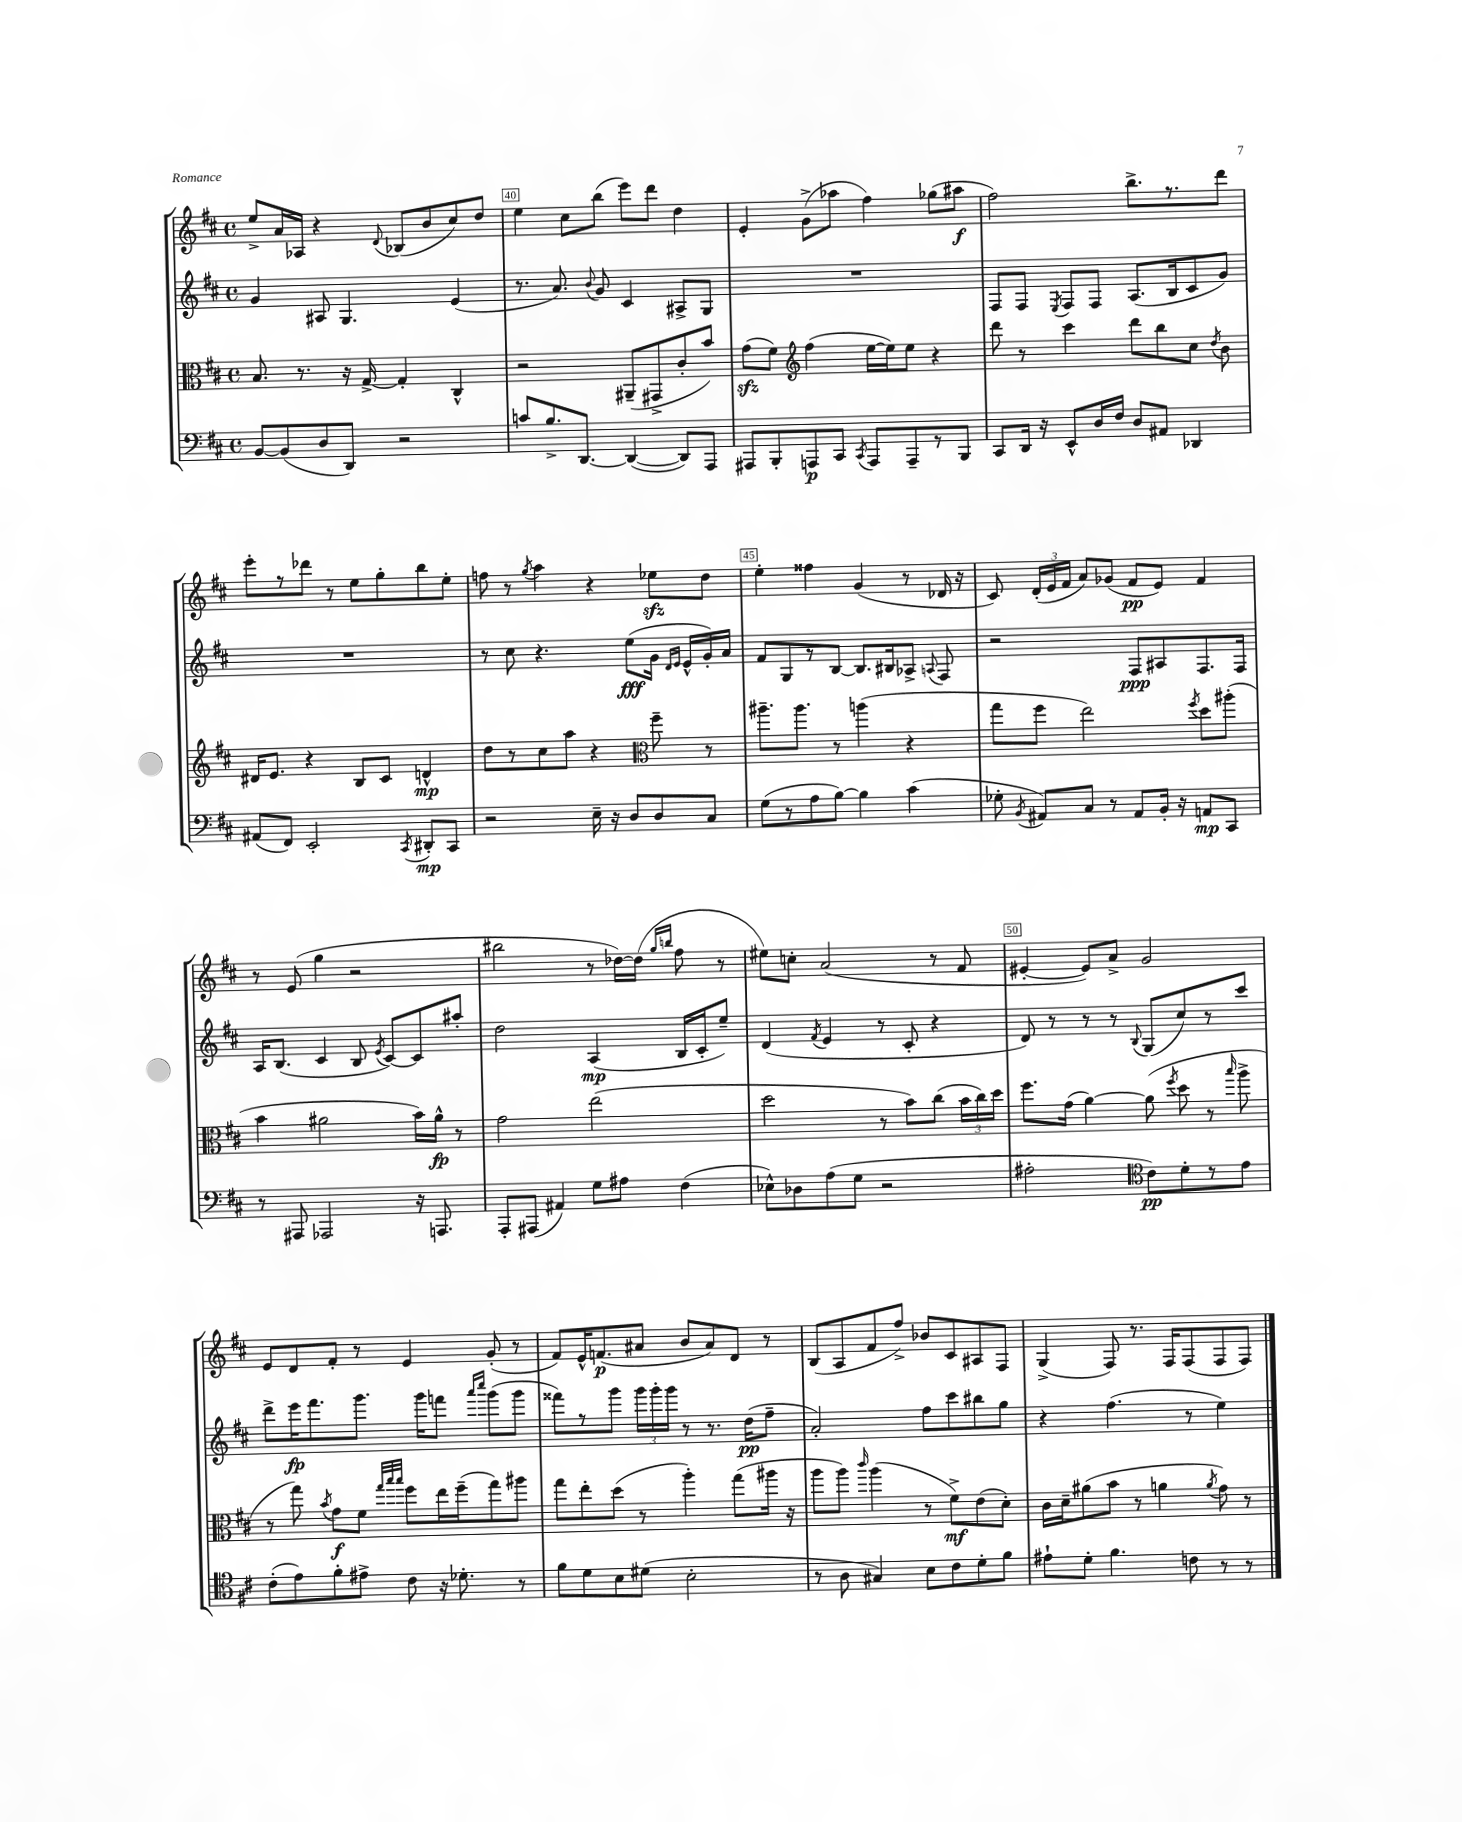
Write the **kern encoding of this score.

**kern	**kern	**kern	**kern
*staff4	*staff3	*staff2	*staff1
*clefF4	*clefC3	*clefG2	*clefG2
*k[f#c#]	*k[f#c#]	*k[f#c#]	*k[f#c#]
*M4/4	*M4/4	*M4/4	*M4/4
*met(c)	*met(c)	*met(c)	*met(c)
[8BB/L	8.B/	4g/	8ee^/L
(8BB/]	.	.	16a/L
.	8.r	.	16A-/JJ
8D/	.	8A#/	4r
8DD/J)	16r	4.G/	.
.	[16G^/	.	.
.	.	.	8qqd/
2r	4G'/]	.	(8B-/L
.	.	.	8b/
.	4C#^^/	(4e/	8cc#/)
.	.	.	8dd/J
=	=	=	=
8c/L	2r	8.r	4ee\
8.B^/	.	.	.
.	.	8.a/)	.
.	.	.	8cc#\L
[8.DD/J	.	.	.
.	.	8qqb/	.
.	.	8g/	(8bb\J
(4DD/_	(8AA#~/L	4c#/	8eee\L)
.	8GG#^/	.	8ddd\J
8DD/]L)	8c#'/	8A#^/L	4dd\
8AAA/J	8b/J)	8G/J	.
=	=	=	=
8AAA#/L	(8g\L	1r	4e'/
8BBB'/	8f#\J)	.	.
*	*clefG2	*	*
8AAA/	(4ff#\	.	(8g^\L
8CC#/J	.	.	8aa-\J
8qCC#/	.	.	.
8AAA/L	[16ee\LL	.	4ff#\)
.	16ee\]J)	.	.
8AAA~/	8ee\J	.	.
8r	4r	.	(8gg-\L
8BBB/J	.	.	8aa#\J
=	=	=	=
8CC#/L	8ddd\	8F#/L	2ff#\)
16DD/Jk	8r	8F#/J	.
16r	.	.	.
.	.	8qE/	.
8EE^^/L	4ccc#\	8F#/L	.
16D/L	.	8F#/J	.
16F#/JJ	.	.	.
8D/L	8ddd\L	(8.A/L	8.bb^\L
8AA#/J	8bb\	.	.
.	.	16B/k	8.r
4DD-/	8cc#\J	8c#/	.
.	8qdd/	.	.
.	8b\	8g/J)	8ddd\J
=	=	=	=
(8AA#/L	16d#/LK	1r	8eee'\L
.	8.e/J	.	.
8FF#/J)	.	.	8r
2EE'/	4r	.	8ddd-\J
.	.	.	8r
.	8B/L	.	8ee\L
.	8c#/J	.	8gg'\
8qCC#/	.	.	.
8DD#'/L	4d^^/	.	8bb\
8CC#/J	.	.	8ee'\J
=	=	=	=
2r	8dd\L	8r	8ff\
.	8r	8cc#\	8r
.	.	.	8qgg/
.	8cc#\	4.r	4aa\
.	8aa\J	.	.
16E~\	4r	.	4r
16r	.	.	.
8D/L	.	(8ee\L	.
*	*clefC3	*	*
8D/	8ff#~\	16g\Jk	8ee-\L
.	.	16qqd/LL	.
.	.	16qqe/JJ	.
.	.	16e^^/LL	.
8C#/J	8r	16g'/)	8dd\J
.	.	16a/JJ	.
=	=	=	=
(8G\L	8.aa#~\L	8f#/L	4ee'\
8r	.	8G/	.
.	8.aa#\J	.	.
8A\	.	8r	4ff##\
[8B\J)	8r	[8B/J	.
4B\]	(4aa\	8.B/]L	(4g/
.	.	16B#/k	.
(4c#\	4r	8A-^/J	8r
.	.	8qqA/	.
.	.	8F#/	16d-/
.	.	.	16r
=	=	=	=
8G-'\	8gg\L	2r	8c#/)
8qBB/	.	.	.
8AA#/L)	8ff#\J	.	(24d'/LL
.	.	.	24e/
.	.	.	24f#/JJ
8C#/J	2ee\)	.	8a/L)
8r	.	.	(8g-/J
8AA#/L	.	8F#/L	8f#/L
16BB'/Jk	.	8A#/	8e/J)
16r	.	.	.
.	8qff#/	.	.
8AA/L	8dd\L	8.F#/	4f#/
8CC#/J	(8aa#'\J	.	.
.	.	16F#/Jk	.
=	=	=	=
8r	4b\	16A/LK	8r
.	.	(8.B/J	.
8AAA#/	.	.	(8e/
2AAA-/	2a#\	4c#/	4gg\
.	.	8B/	2r
.	.	8qe/	.
.	.	[8c#/L)	.
16r	16b\LL)	8c#/]	.
8.AAA/	16a#^^\JJ	.	.
.	8r	8aa#'/J	.
=	=	=	=
8AAA'/L	2g\	2dd\	2bb#\
(8AAA#/J	.	.	.
4AA#/)	.	.	.
8G\L	(2ee\	(4A/	8r
8A#\J	.	.	[16dd-\LL)
.	.	.	(16dd-\]JJ
.	.	.	16qqgg/LL
.	.	.	16qqbb/JJ
(4F#\	.	16B/LL	8ff#\
.	.	16c#'/J	.
.	.	8ee~/J)	8r
=	=	=	=
8E-^^\L)	2dd\	(4d/	8ee#\L)
8D-\	.	.	8cc'\J
.	.	8qf#/	.
(8A\	.	4e/	(2a/
8G\J	.	.	.
2r	8r	8r	.
.	8b\L)	8c#'/	.
.	(8cc#\J	4r	8r
.	24b\LL	.	8f#/
.	24cc#\)	.	.
.	24dd\JJ	.	.
=	=	=	=
2A#'\	8.ff#\L	8d/)	[4e#'/
.	.	8r	.
.	(16g\Jk	.	.
.	[4a\)	8r	8e#/]L)
.	.	8r	8a^/J
*clefC4	*	*	*
.	.	8qqB/	.
8c#\L)	(8a\]	(8G/L	2g/
.	8qff#/	.	.
8d'\	8dd\	8cc#/)	.
8r	8r	8r	.
.	16qqbb/	.	.
8e\J	8aa^\	8ccc#/J	.
=	=	=	=
(8c#'\L	8r	8ddd^\L	8e/L
8e\)	8gg\)	16eee\K	8d/
.	.	8.fff#\	.
.	8qb/	.	.
8f#'\	8g\L	.	8f#'/J
8e#^\J	8f#\J	8.ggg\J	8r
.	32qqgg/LLL	.	.
.	32qqbb/	.	.
.	32qqbb/JJJ	.	.
8c#\	8ff#\L	.	4e/
.	.	16ggg\LK	.
16r	16ee\L	8fff\J	.
8.d-'\	(16ff#~\J	.	.
.	.	16qqaaa/LL	.
.	.	16qqcccc#/JJ	.
.	8gg\)	(8ggg\L	(8g'/
8r	8aa#\J	8ggg\J	8r
=	=	=	=
8f#\L	8gg\L	8fff##\L)	8f#/L)
8d\	8ee'\	8r	16e^^/K
.	.	.	(8.f/
8B\	(8dd\J	8ggg\J	.
(8d#\J	8r	24ggg\LL	8a#/J
.	.	24ggg'\	.
.	.	24ggg\JJ	.
2B'\	4aa'\)	8r	8b/L
.	.	8.r	8a#/)
.	(8gg\L	.	8d/J
.	.	(16dd\LK	.
.	16aa#\Jk	8ff#~\J	8r
.	16r	.	.
=	=	=	=
8r	8aa\L	2a'/)	(8B/L
8A\	8aa\J)	.	8A/
.	16qqccc#/	.	.
4G#/)	(4aa\	.	8f#/
.	.	.	8ff#^/J)
8B\L	8r	8ff#\L	8b-/L
8c#\	8f#^\L)	8ccc#\	8c#/
8d'\	(8e\	8bb#\	8A#/
8f#\J	8d'\J)	8gg\J	8F#/J
=	=	=	=
8e#`\L	16c#\LL	4r	(4G^/
.	16d~\J	.	.
8d'\J	(8a#\	.	.
4.f#\	8b\J	(4.ff#\	8F#/)
.	8r	.	8.r
.	4a\	.	.
.	.	.	16F#/LK
8c\	.	8r	(8F#/
.	8qa/	.	.
8r	8g\)	4ee\)	8F#/
8r	8r	.	8F#/J)
==	==	==	==
*-	*-	*-	*-
